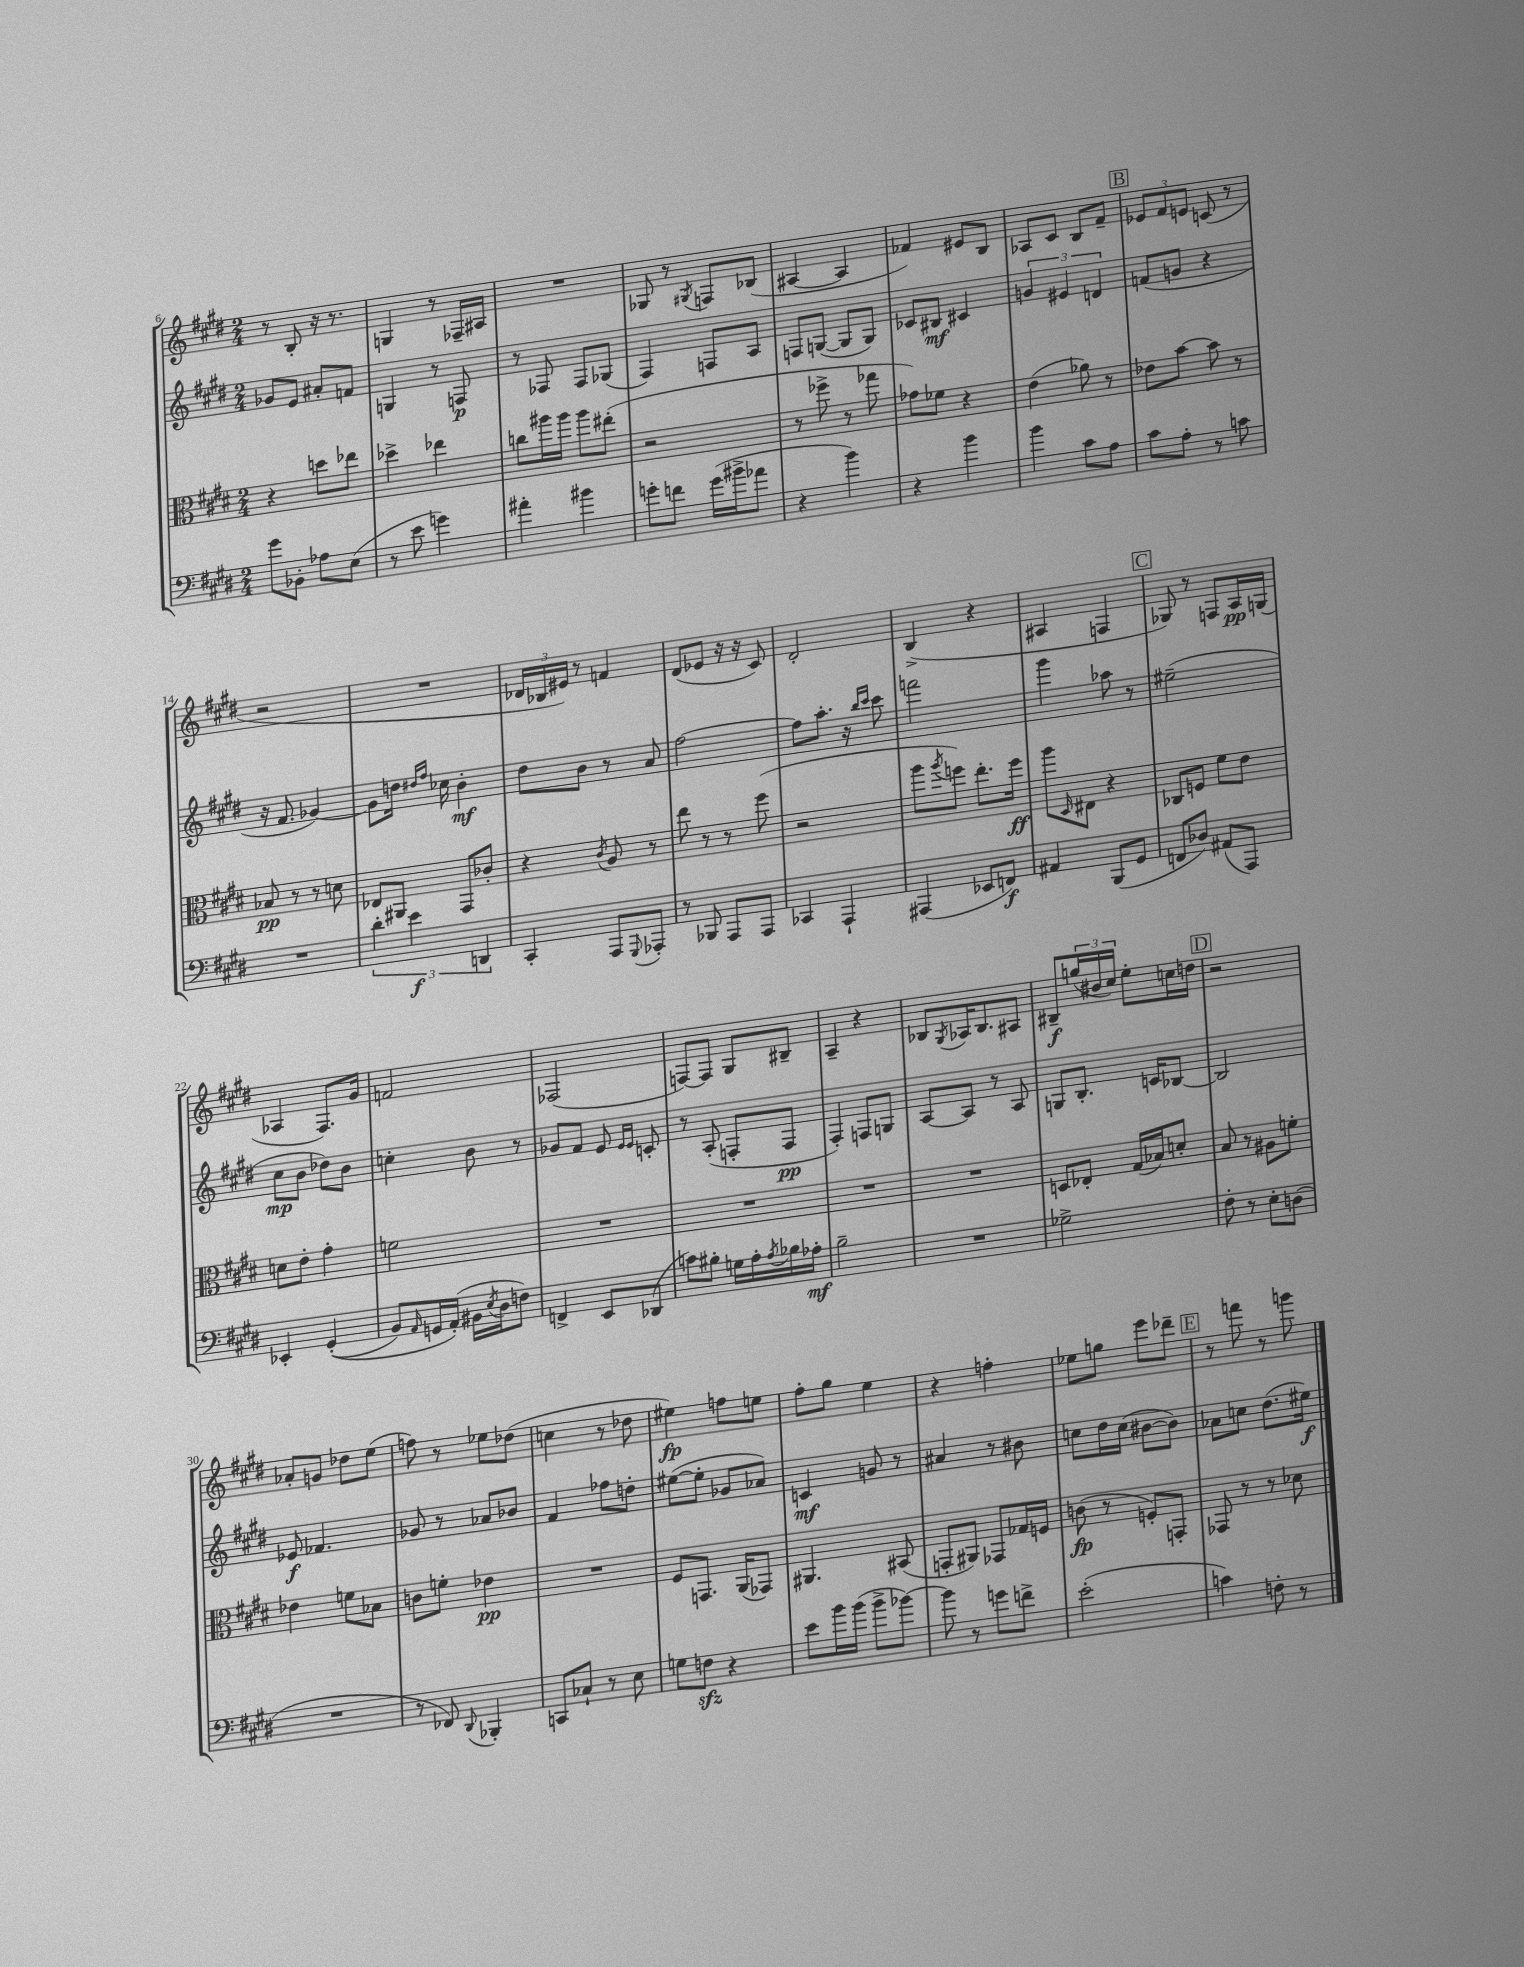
<<
\new StaffGroup <<
\new Staff = "s0" {
    \clef treble \key e \major \numericTimeSignature \time 2/4
    r8 b8-. r16 r8. |
    g4 r8 fes16-- ais16 |
    R2 |
    ges8 r8 \acciaccatura { gis8 } f8 bes8( |
    ais4~ ais4 |
    fes'4) eis'8 b8 |
    aes8 cis'8 b8 fis'8-- |
    \mark \markup { \box "B" } \tuplet 3/2 { ees'8 fis'8 e'8 } c'8( r8 |
    r2 |
    R2 |
    \tuplet 3/2 { des'16 bes16 eis'16) } r8 f'4 |
    dis'8( ees'8 r16 r16 cis'8) |
    dis'2-. |
    b4->( r4 |
    ais4 f4 |
    \mark \markup { \box "C" } ges8) r8 f8 a16\pp g16( |
    aes4 fis8.) gis'16 |
    f'2 |
    fes2( |
    f8~) f8 gis8 bis8-- |
    a4-- r4 |
    bes8 \acciaccatura { gis8 } aes16 bes8. ais8 |
    bis8--\f \tuplet 3/2 { g''16( bis'16 cis''16) } e''8-. c''16 d''16 |
    \mark \markup { \box "D" } r2 |
    aes'8-. g'8 des''8 e''8( |
    f''8) r8 ees''8 des''8( |
    c''4 r8 des''8 |
    eis''4\fp) f''8 e''8 |
    fis''8-. gis''8 e''4 |
    r4 f''4-. |
    ees''8 g''8 e'''8 des'''8-- |
    \mark \markup { \box "E" } r8 f'''8 r8 g'''8 \bar "|." |
}
\new Staff = "s1" {
    \clef treble \key e \major \numericTimeSignature \time 2/4
    ges'8 e'8 ais'8-. f'8 |
    g4 r8 f8\p |
    r8 fes8 fes8 ges8( |
    fis4) f8 a8 |
    f8 g8~( g8 g8) |
    ces'8 bis8\mf cis'4 |
    \tuplet 3/2 { g'4 eis'4 d'4 } |
    \mark \markup { \box "B" } f'8( g'8 r4 |
    r16 fis'8. ges'4~) |
    ges'8 d''16 \grace { dis''16 fis''16 } ces''16 b'4-.\mf |
    dis''8 b'8 r8 a'8 |
    fis''2~ |
    fis''8 a''8.-. r16 \grace { b''16 cis'''16 } cis'''8 |
    f'''2 |
    gis'''4 aes''8 r8 |
    \mark \markup { \box "C" } eis''2--( |
    cis''8\mp b'8 des''8) b'8 |
    c''4-. b'8 r8 |
    ges'8 fis'8 e'8 \grace { e'16 e'16 } c'8-. |
    r8 a8-.( f8-. f8\pp |
    fis4-.) f8 g8 |
    a8~ a8 r8 a8 |
    g8 b8.-. c'16 bes8~ |
    \mark \markup { \box "D" } bes2 |
    ees'8\f fes'4. |
    ges'8 r8 aes'8 bes'8 |
    fis'4 fes''8 d''8-. |
    eis''8~( eis''8-. ges'8 aes'8) |
    c'4\mf g'8 r8 |
    ais'4 r8 bis'8 |
    c''8 dis''16 c''16( bis'8~ bis'8) |
    \mark \markup { \box "E" } aes'8 c''8 dis''8.( eis''16\f) \bar "|." |
}
\new Staff = "s2" {
    \clef alto \key e \major \numericTimeSignature \time 2/4
    r4 d''8 ees''8 |
    des''4-> ees''4 |
    c''8 ais''16 ais''16 ais''8 eis''8-.( |
    r2 |
    r8 fes''8-> r8 ges''8 |
    ges'8) fes'8 r4 |
    e'4( aes'8) r8 |
    \mark \markup { \box "B" } ees'8 b'8~ b'8 r8 |
    bes8\pp r8 r8 d'8 |
    ees8 ais,8 gis,8 ces'8-. |
    r4 \acciaccatura { cis'8 } a8 r8 |
    e''8 r8 r8 fis''8( |
    r2 |
    a''8 \acciaccatura { a''8 } f''8) e''8.-. f''16\ff |
    a''8 \grace { dis16 } eis8 r4 |
    \mark \markup { \box "C" } ces8 f8 fis'8 e'8 |
    d'8 e'8-. gis'4-. |
    f'2 |
    R2 |
    R2 |
    R2 |
    R2 |
    d8 ees8-. gis16( bes16) d'8-. |
    \mark \markup { \box "D" } b8 r8 ais8 f'8-. |
    ees'4 f'8 bes8 |
    c'8 f'8-. ees'4\pp |
    R2 |
    fis8 g,8. a,16( ges,8) |
    ais,4. bis,8( |
    g,8-. ais,8) ges,8 ges16 f16 |
    c'8\fp( r8 f8-.) g,8-. |
    \mark \markup { \box "E" } ges,8 r8 r8 des'8 \bar "|." |
}
\new Staff = "s3" {
    \clef bass \key e \major \numericTimeSignature \time 2/4
    gis'8 bes,8-. aes8 e8( |
    r8 e'8 g'4) |
    ais'4-. bis'4 |
    g'8-. f'8 g'16( bis'16-> aes'8 |
    r4 b'4) |
    r4 b'4 |
    b'4 cis'8 a8 |
    \mark \markup { \box "B" } cis'8 a8-. r8 c'8 |
    R2 |
    \tuplet 3/2 { dis'4-. e'4\f d,4 } |
    cis,4-. a,,8 \appoggiatura { gis,,8 } aes,,8-. |
    r8 bes,,8 a,,8 a,,8 |
    ces,4 a,,4-! |
    ais,,4( ees,8 f,8\f) |
    ais,4 b,,8( gis,8 |
    \mark \markup { \box "C" } f,8 des8) ais,8( a,,8) |
    ees,4-. gis,4-.(\( |
    b,8) \grace { a,16 } g,16 a,16-.(\) bis,16 \acciaccatura { e8 } dis16 f8) |
    f,4-> e,8 des,8( |
    c'8) bis8-. g16 a16-. \acciaccatura { a8 } bes16 aes16-.\mf |
    b2-- |
    R2 |
    ges2-> |
    \mark \markup { \box "D" } fis8-. r8 e8-. d8( |
    R2 |
    r8 fes,8) \appoggiatura { dis,8 } bes,,4-. |
    c,8 ces8-! r8 e8 |
    g8 f8\sfz r4 |
    e'8 b'16 b'16( b'8-> bes'8~) |
    bes'8 r8 g'8 f'8-> |
    e'2-.( |
    \mark \markup { \box "E" } c'4) f8-. r8 \bar "|." |
}
>>
>>
\layout { \context { \Score currentBarNumber = #6 } }
